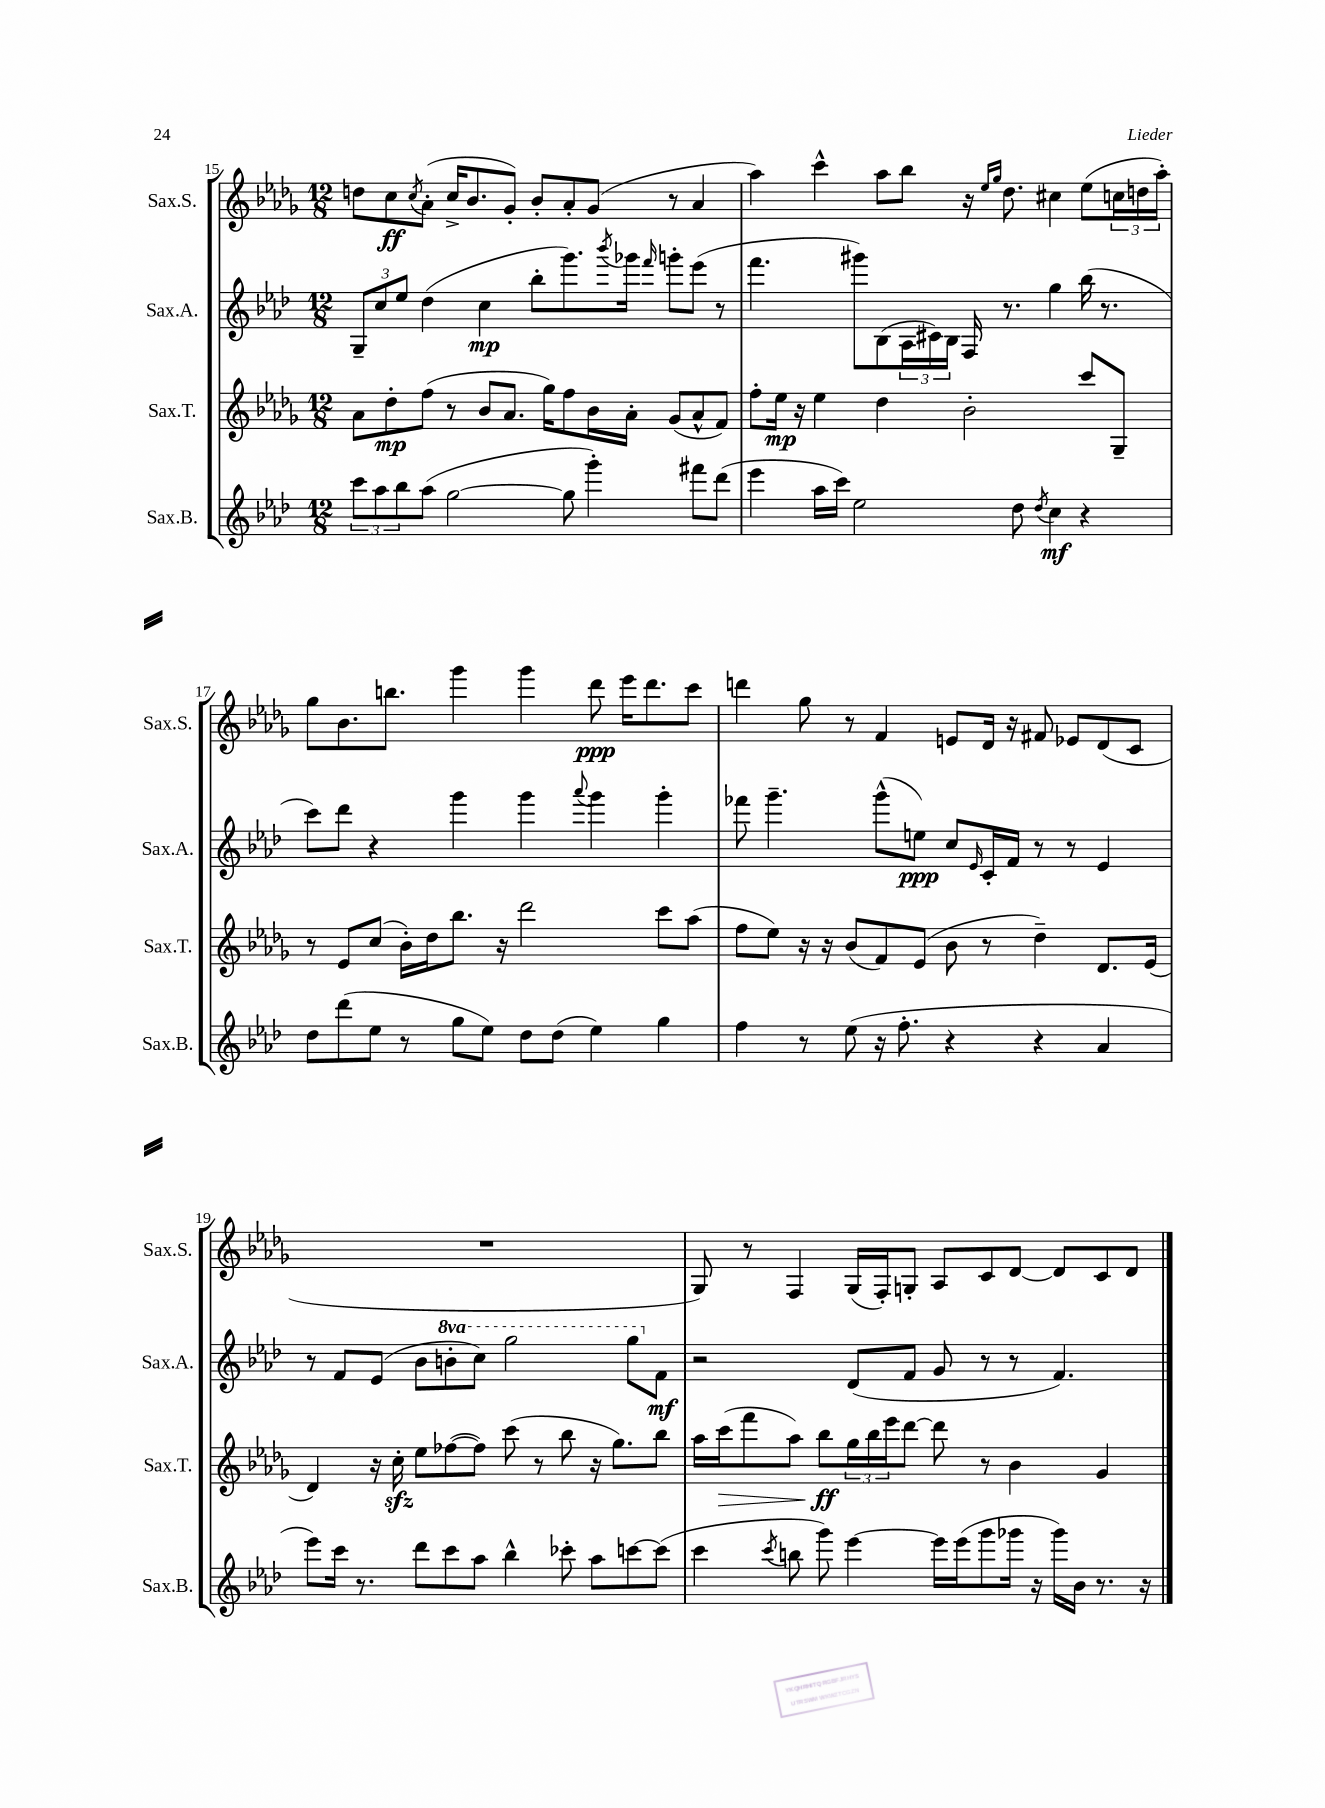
<<
\new StaffGroup <<
\new Staff = "s0" \with { instrumentName = "Sax.S." shortInstrumentName = "Sax.S." } {
    \clef treble \key des \major \numericTimeSignature \time 12/8
    d''8 c''8\ff \acciaccatura { c''8 } aes'8-.( c''16-> bes'8. ges'8-.) bes'8-. aes'8-. ges'8( r8 aes'4 |
    aes''4) c'''4-^ aes''8 bes''8 r16 \grace { ees''16 ges''16 } des''8. cis''4 ees''8( \tuplet 3/2 { c''16 d''16 aes''16-.) } |
    ges''8 bes'8. b''8. ges'''4 ges'''4 des'''8\ppp ees'''16 des'''8. c'''8 |
    d'''4 ges''8 r8 f'4 e'8 des'16 r16 fis'8 ees'8 des'8( c'8 |
    R1. |
    ges8) r8 f4 ges16( f16-.) g8-. aes8 c'8 des'8~ des'8 c'8 des'8 \bar "|." |
}
\new Staff = "s1" \with { instrumentName = "Sax.A." shortInstrumentName = "Sax.A." } {
    \clef treble \key aes \major \numericTimeSignature \time 12/8 \set Staff.ottavationMarkups = #ottavation-simple-ordinals
    \tuplet 3/2 { g8-- c''8 ees''8 } des''4( c''4\mp bes''8-. g'''8.) \acciaccatura { bes'''8 } ges'''16 \grace { f'''16 } g'''8-. ees'''8( r8 |
    f'''4. gis'''8) bes8( \tuplet 3/2 { aes16 cis'16) bes16 } f16 r8. g''4 bes''16( r8. |
    c'''8) des'''8 r4 g'''4 g'''4 \appoggiatura { aes'''8 } g'''4 g'''4-. |
    fes'''8 g'''4.-- g'''8-^( e''8\ppp) c''8 \grace { ees'16 } c'16-. f'16 r8 r8 ees'4 |
    r8 f'8 ees'8( bes'8 \ottava #1 b''8-. c'''8) g'''2 g'''8 \ottava #0 f'8\mf |
    r2 des'8( f'8 g'8 r8 r8 f'4.) \bar "|." |
}
\new Staff = "s2" \with { instrumentName = "Sax.T." shortInstrumentName = "Sax.T." } {
    \clef treble \key des \major \numericTimeSignature \time 12/8
    aes'8 des''8-.\mp f''8( r8 bes'8 aes'8. ges''16) f''8 bes'16 aes'16-. ges'8( aes'8-^ f'8) |
    f''8-. ees''16\mp r16 ees''4 des''4 bes'2-. c'''8 ges8-- |
    r8 ees'8 c''8( bes'16-.) des''16 bes''8. r16 des'''2 c'''8 aes''8( |
    f''8 ees''8) r16 r16 bes'8( f'8) ees'8( bes'8 r8 des''4--) des'8. ees'16( |
    des'4) r16 c''16-.\sfz ees''8 fes''8~( fes''8) c'''8( r8 bes''8 r16 ges''8.) bes''8 |
    aes''16 c'''16\>( f'''8 aes''8) bes''8\ff\! \tuplet 3/2 { ges''16 bes''16 ees'''16 } des'''8~ des'''8 r8 bes'4 ges'4 \bar "|." |
}
\new Staff = "s3" \with { instrumentName = "Sax.B." shortInstrumentName = "Sax.B." } {
    \clef treble \key aes \major \numericTimeSignature \time 12/8
    \tuplet 3/2 { c'''8 aes''8 bes''8 } aes''8( g''2~ g''8 g'''4-.) fis'''8 des'''8( |
    ees'''4 aes''16 c'''16) ees''2 des''8 \acciaccatura { des''8 } c''4\mf r4 |
    des''8 des'''8( ees''8 r8 g''8 ees''8) des''8 des''8( ees''4) g''4 |
    f''4 r8 ees''8( r16 f''8.-. r4 r4 aes'4 |
    ees'''8) c'''16 r8. des'''8 c'''8 aes''8 bes''4-^ ces'''8-. aes''8 c'''8~ c'''8( |
    c'''4 \acciaccatura { c'''8 } b''8 g'''8) ees'''4~ ees'''16 ees'''16( g'''8 ges'''16 r16 ges'''16) bes'16 r8. r16 \bar "|." |
}
>>
>>
\layout { \context { \Score currentBarNumber = #15 } }
